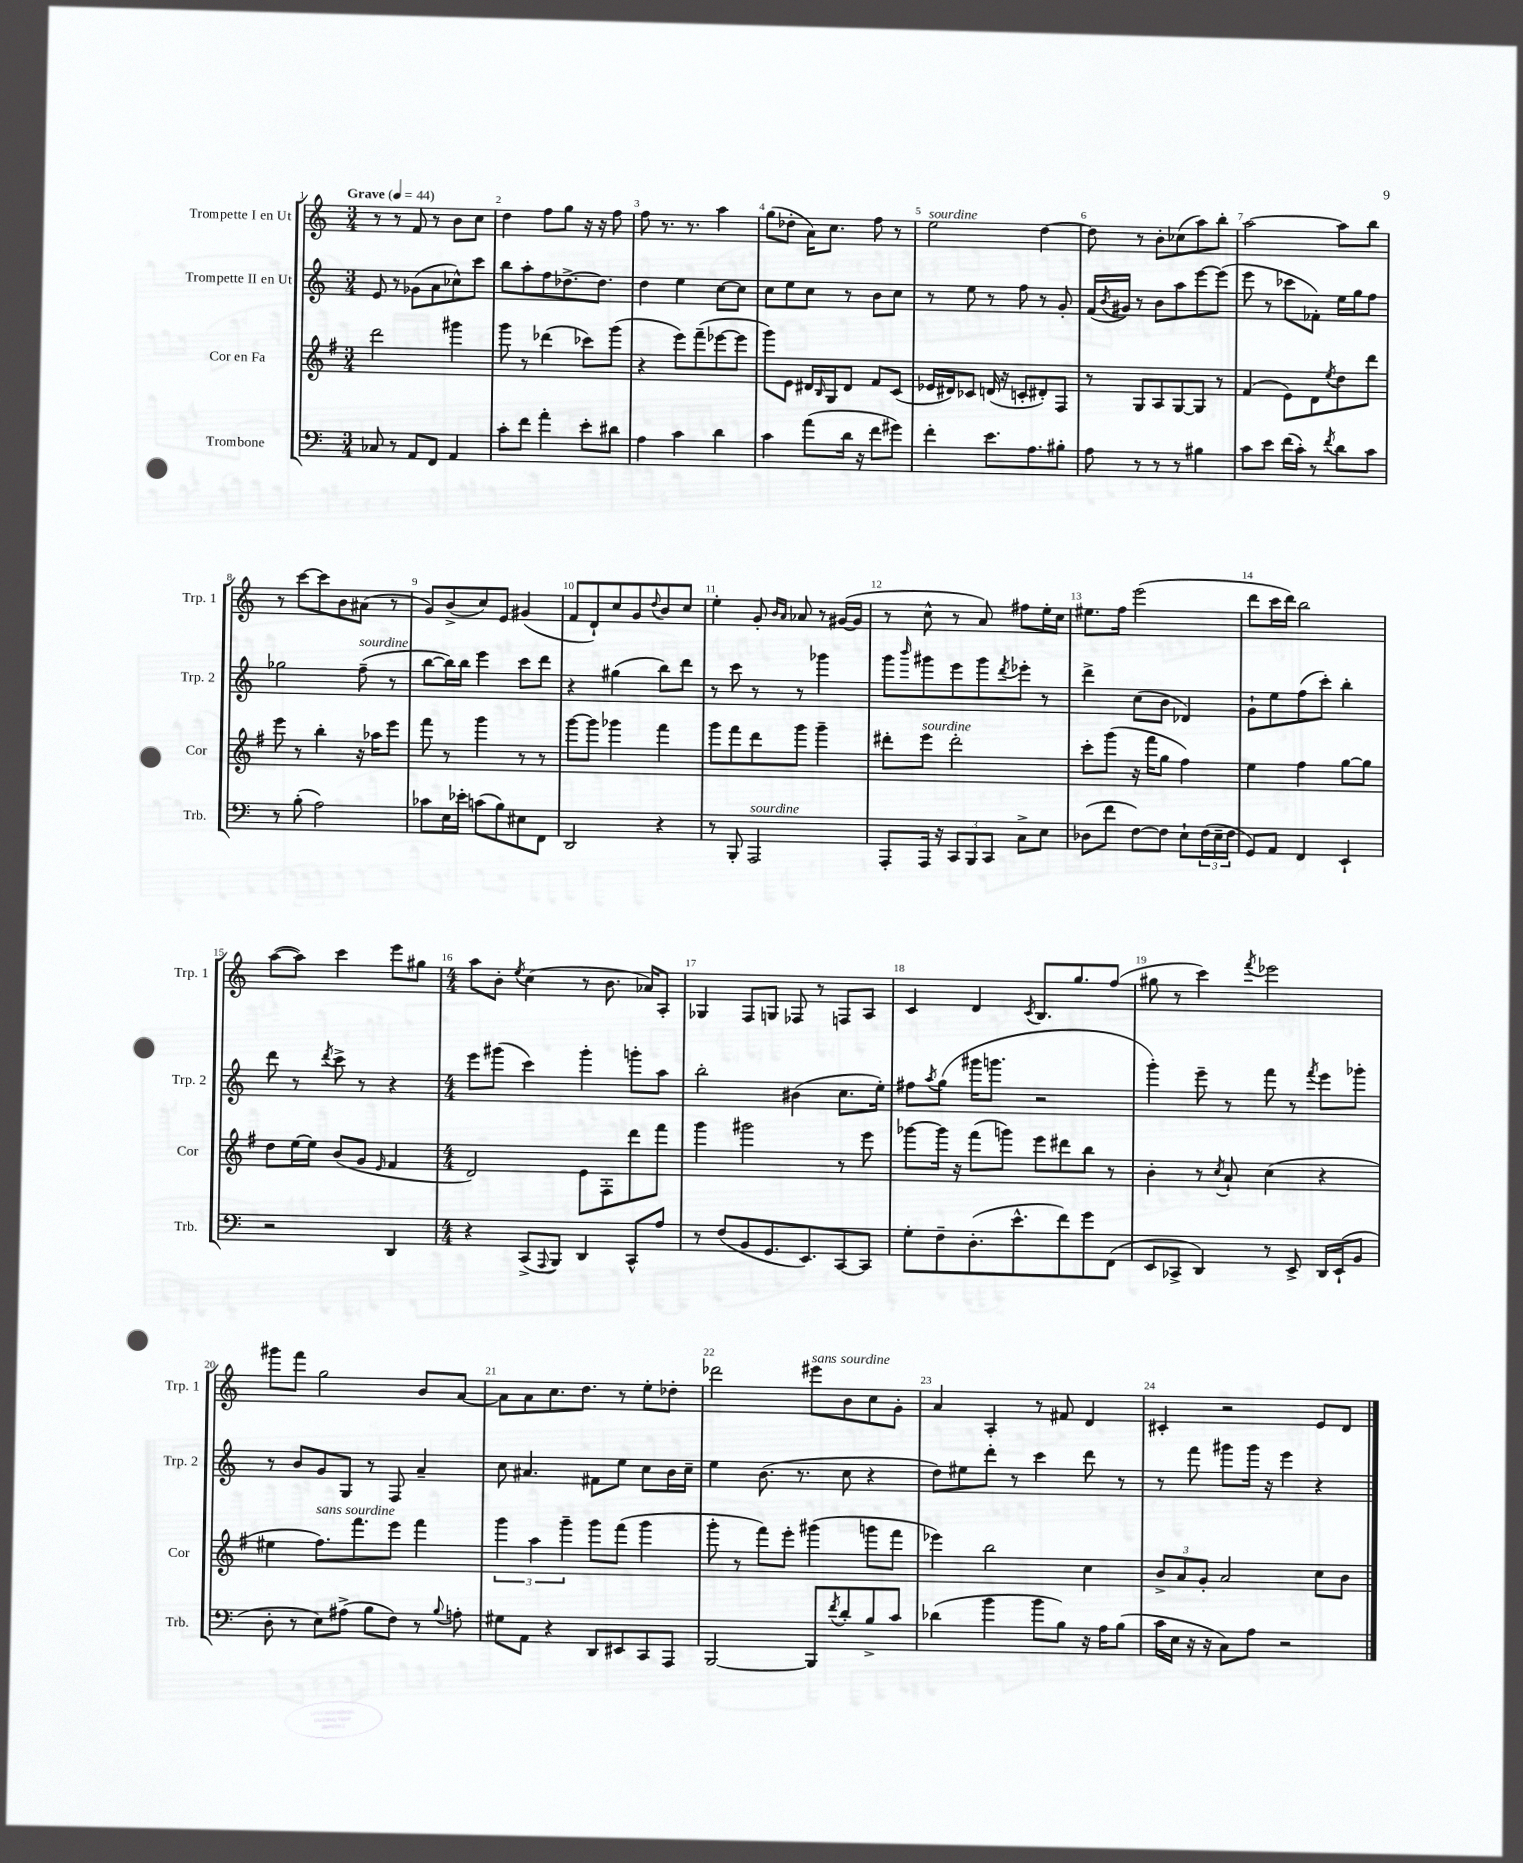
<<
\new StaffGroup <<
\new Staff = "s0" \with { instrumentName = "Trompette I en Ut" shortInstrumentName = "Trp. 1" } {
    \clef treble \key c \major \numericTimeSignature \time 3/4 \tempo "Grave" 4 = 44
    r8 r8 f'8 r8 b'8 c''8 |
    d''4 f''8 g''8 r16 r16 f''8 |
    f''8 r8. r8. a''4 |
    g''8( des''8-. a'16) c''8. f''8 r8 |
    e''2^\markup { \italic "sourdine" } d''4~ |
    d''8 r8 b'8-. ces''8( a''8) b''8-. |
    a''2~ a''8 b''8 |
    r8 c'''8~ c'''8 b'8 ais'8( r8 |
    g'8) b'8->( c''8) e'8 gis'4( |
    f'8 d'8-!) c''8 g'8 \appoggiatura { d''8 } b'8 c''8 |
    e''4-. g'8-. \grace { b'16 a'16 } aes'8 r8 gis'16~( gis'16 |
    r8 c''8-^ r8 a'8) fis''8 e''16-. c''16 |
    eis''8. f''16 e'''2( |
    d'''8 c'''16 d'''16) b''2 |
    a''8~( a''8) c'''4 e'''8 gis''8 |
    \numericTimeSignature \time 4/4 a''8 b'8-. \acciaccatura { e''8 } c''4( r8 b'8. aes'16) a8-. |
    ges4 f8 g8 fes8 r8 f8 a8 |
    c'4 d'4 \acciaccatura { c'8 } b8. g''8. f''8( |
    gis''8 r8 c'''4) \acciaccatura { f'''8 } ees'''2 |
    gis'''8 f'''8 g''2 b'8 a'8~ |
    a'8 a'8 c''8. d''8. r8 e''8-. des''8-. |
    des'''2 eis'''8^\markup { \italic "sans sourdine" } b'8 c''8 g'8-. |
    a'4 a4-. r8 fis'8 d'4 |
    cis'4-. r2 e'8 d'8 \bar "|." |
}
\new Staff = "s1" \with { instrumentName = "Trompette II en Ut" shortInstrumentName = "Trp. 2" } {
    \clef treble \key c \major \numericTimeSignature \time 3/4
    e'8 r8 ges'8( a'8 ces''8-^) c'''8 |
    b''8 a''8-. f''8 des''8.~-> des''8. |
    d''4 e''4 c''8~ c''8 |
    c''8 e''8 c''8 r8 b'8 c''8 |
    r8 e''8 r8 f''8 r8 g'8-. |
    f'16( \acciaccatura { b'8 } gis'16) r8 b'8 a''8 e'''8~ e'''8( |
    e'''8 r8 ces'''8 fes'8-.) e''16 g''16 f''8 |
    ges''2 f''8--^\markup { \italic "sourdine" }( r8 |
    b''8~ b''16) b''16 e'''4 c'''8 d'''8 |
    r4 gis''4( b''8) d'''8 |
    r8 c'''8 r8 r8 ges'''4 |
    g'''8 \grace { b'''16 } gis'''8 e'''8 gis'''8 \acciaccatura { d'''8 } ees'''8-. r8 |
    d'''4-> c''8( b'8 des'4) |
    g'8-! e''8 f''8( c'''8-.) b''4-. |
    d'''8 r8 \acciaccatura { d'''8 } c'''8-> r8 r4 |
    \numericTimeSignature \time 4/4 e'''8 gis'''8( c'''4) gis'''4-. g'''8-. a''8 |
    b''2-. bis'4( c''8. e''16-.) |
    fis''8 \acciaccatura { a''8 } g''8( gis'''16 g'''8. r2 |
    g'''4-.) e'''8-- r8 f'''8 r8 \acciaccatura { f'''8 } e'''8 ges'''8-. |
    r8 b'8 g'8 g8 r8 f8 a'4-- |
    c''8 ais'4. fis'8 e''8 c''8 b'16 c''16-- |
    e''4 b'8.( r8. c''8 r4 |
    d''8) eis''8 d'''8-. r8 c'''4 d'''8 r8 |
    r8 f'''8 gis'''8 gis'''16 r16 e'''4 r4 \bar "|." |
}
\new Staff = "s2" \with { instrumentName = "Cor en Fa" shortInstrumentName = "Cor" } {
    \clef treble \key g \major \numericTimeSignature \time 3/4
    d'''2 gis'''4 |
    g'''8 r8 des'''4( ces'''8) g'''8( |
    r4 e'''8) fis'''8--( ees'''8~ ees'''8 |
    g'''8) e'8 dis'16 \grace { b16 } g16 dis'8 fis'8 c'8( |
    ees'16 dis'16) ces'8 d'16( r16 c'8-. dis'8-.) fis8 |
    r8 g8 a8 g8~ g8 r8 |
    fis'4( e'8) d'8 \acciaccatura { e''8 } d''8 d'''8 |
    e'''8 r8 b''4-. r16 aes''16 e'''8 |
    fis'''8 r8 g'''4 r8 r8 |
    g'''8~ g'''8 ges'''4 fis'''4 |
    g'''8 fis'''8 d'''8 g'''8 g'''4-- |
    dis'''8-. e'''8^\markup { \italic "sourdine" } dis'''2-. |
    c'''8-. g'''8( r16 fis'''16 g''8 fis''4) |
    e''4 fis''4 g''8~ g''8 |
    d''8 e''16~ e''16 b'8( g'8 \grace { e'16 } fis'4 |
    \numericTimeSignature \time 4/4 d'2) e'8 fis8-. d'''8 fis'''8 |
    g'''4 gis'''2 r8 e'''8 |
    ges'''8~ ges'''16 r16 fis'''8( g'''8) e'''8 dis'''8 b''8 r8 |
    b'4-. r8 \acciaccatura { c''8 } a'8-! c''4( r4 |
    eis''4 fis''8.^\markup { \italic "sans sourdine" }) fis'''8. e'''8 fis'''4 |
    \tuplet 3/2 { g'''4 a''4 g'''4-- } g'''8 fis'''8( g'''4 |
    g'''8-. r8 fis'''8) e'''8-. gis'''4( g'''8 fis'''8 |
    ees'''4) b''2 c''4 |
    \tuplet 3/2 { b'8-> a'8 g'8-. } a'2 c''8 b'8 \bar "|." |
}
\new Staff = "s3" \with { instrumentName = "Trombone" shortInstrumentName = "Trb." } {
    \clef bass \key c \major \numericTimeSignature \time 3/4
    ces8 r8 a,8 f,8 a,4 |
    c'8-. f'8 a'4-. e'8-. dis'8 |
    a4 c'4 d'4 |
    c'4 a'8( d'16 r16 f'8 gis'8) |
    f'4-. e'8. a8. bis8-. |
    a8 r8 r8 r8 bis4 |
    c'8 e'8 f'16( c'16-.) r8 \acciaccatura { f'8 } d'8 c'8 |
    r8 b8-.( a2) |
    ces'8 e16 ees'16-. c'8( b8) eis8 f,8 |
    d,2 r4 |
    r8 b,,8-. a,,2^\markup { \italic "sourdine" } |
    a,,8-. a,,16 r16 \tuplet 3/2 { c,8 b,,8 c,8 } c8-> e8 |
    des8( f'8 f8~) f8 e8-! \tuplet 3/2 { f16( e16-- f16 } |
    g,8) a,8 f,4 e,4-! |
    r2 d,4 |
    \numericTimeSignature \time 4/4 r4 c,8->( \appoggiatura { a,,8 } b,,8) d,4 c,8-^ a8 |
    r8 f8( b,8 g,8. e,8.) c,8~ c,8 |
    g8-. f8-- d8.-.( e'8.-^ f'8) g'8 f,8( |
    e,8 ces,8-> d,4) r8 e,8-> d,16 e,16-!( b,8 |
    d8-. r8 e8) ais8->( b8 f8) r8 \appoggiatura { b8 } a8-. |
    gis8 a,8 r4 d,8 eis,8 c,8 a,,8 |
    b,,2~ b,,8 \acciaccatura { f'8 } d'8-. b8-> c'8 |
    des'4( b'4 b'8 b8) r16 a16 b8( |
    c'16 e16 r16 r16 c8) a8 r2 \bar "|." |
}
>>
>>
\layout { \context { \Score \override BarNumber.break-visibility = ##(#f #t #t) barNumberVisibility = #all-bar-numbers-visible } }
